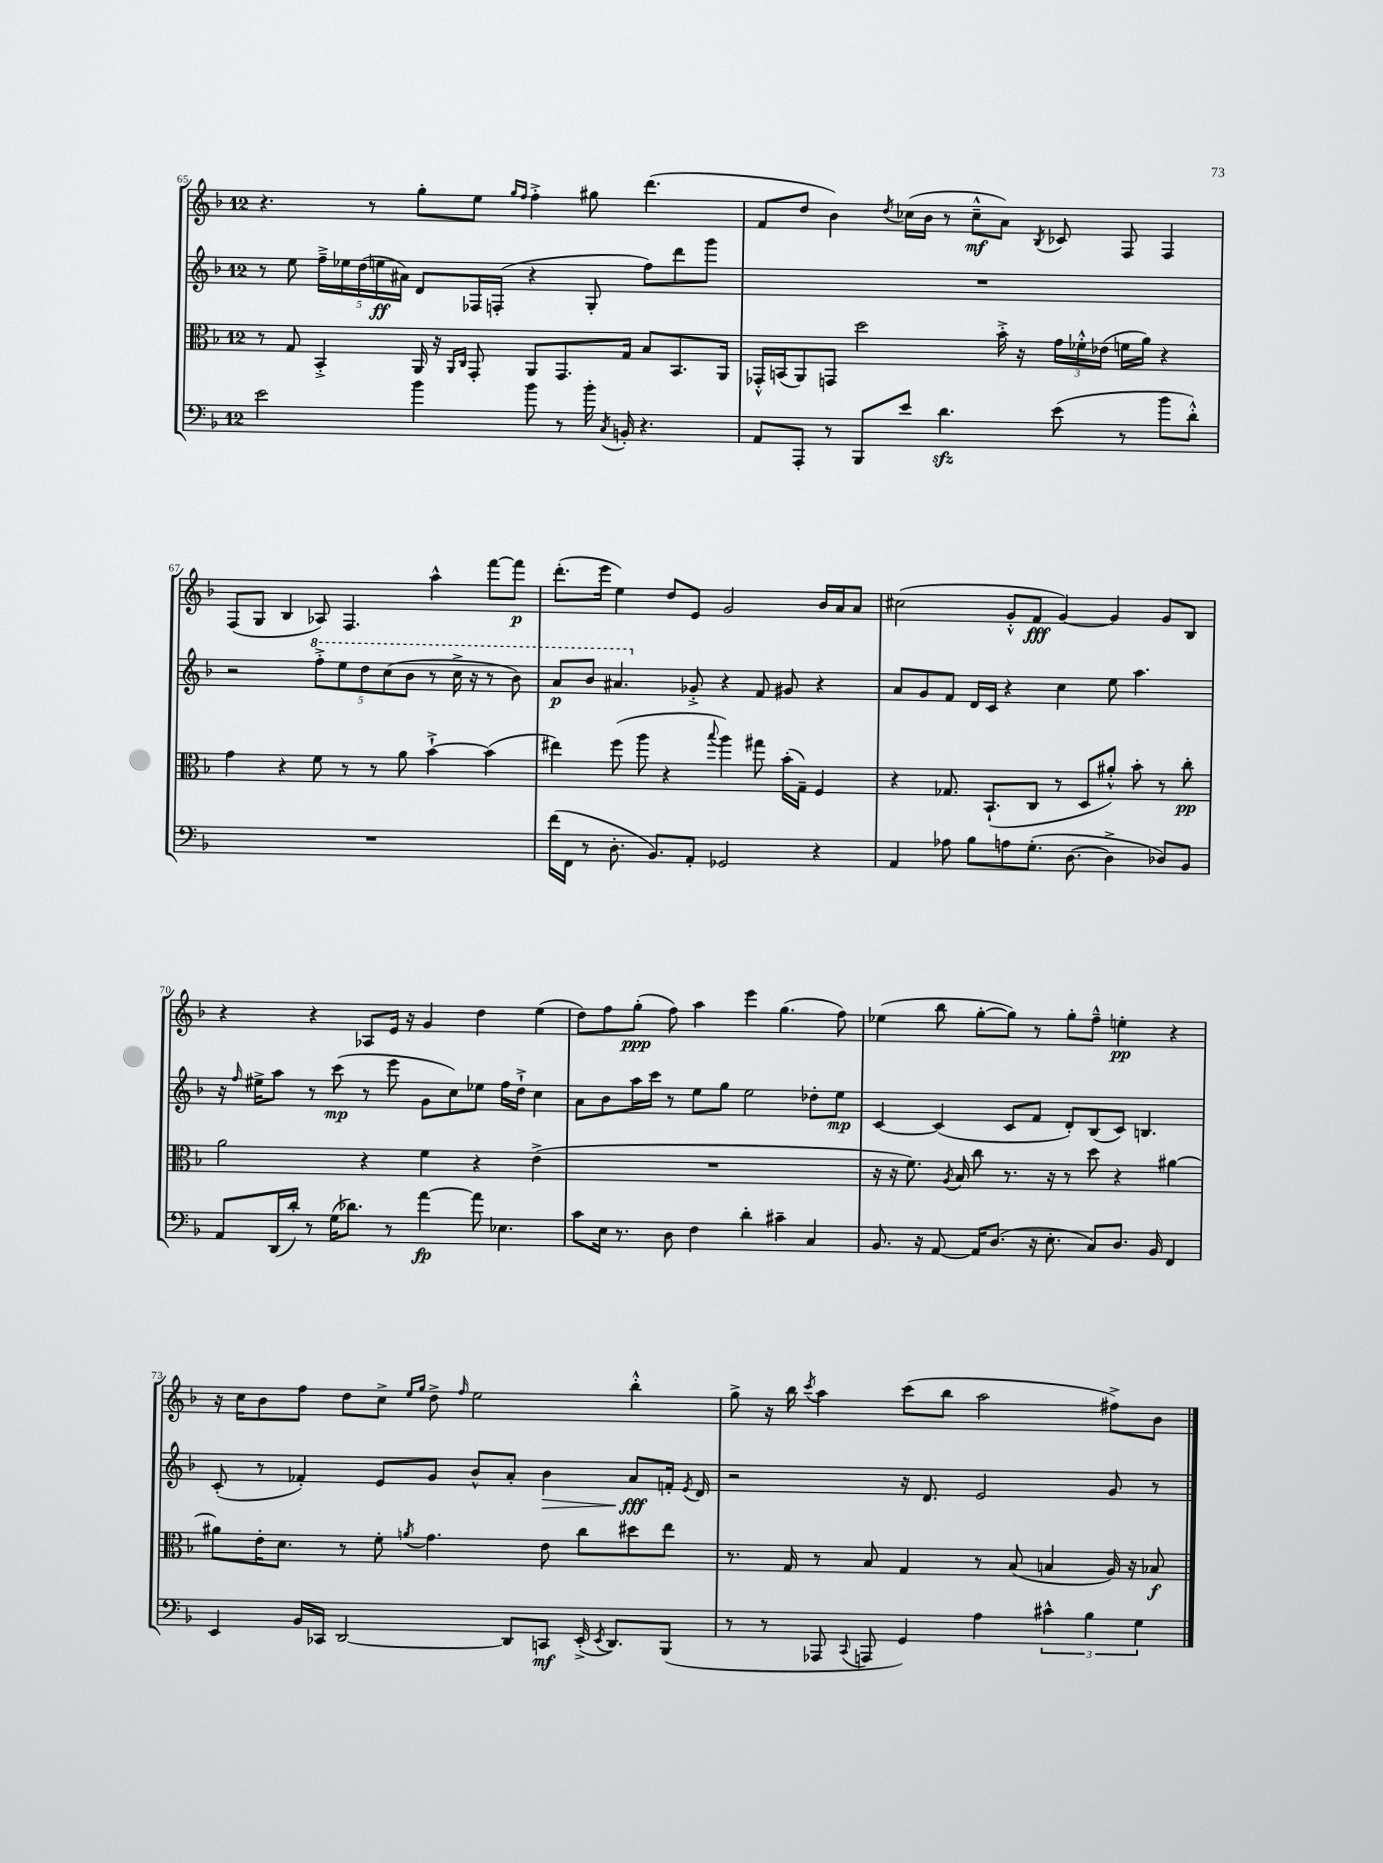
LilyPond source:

<<
\new StaffGroup <<
\new Staff = "s0" {
    \clef treble \key f \major \once \override Staff.TimeSignature.style = #'single-digit \time 12/8
    \autoBeamOff r4. r8 g''8[-. e''8] \grace { g''16[ f''16] } f''4-.-> gis''8 d'''4.( |
    f'8[ d''8] bes'4) \acciaccatura { d''8 } ces''16[( bes'16] r8 ces''8[---^\mf a'8]) \acciaccatura { bes8 } ces'8 f8 f4 |
    f8[( g8] bes4 aes8) f4. a''4-^ f'''8[~ f'''8]\p |
    d'''8.[-.( e'''16] e''4) d''8[ e'8] g'2 bes'16[ a'16 a'8] |
    cis''2( g'8[-.-^ f'8]\fff g'4~) g'4 g'8[ bes8] |
    r4 r4 aes8[ e'16] r16 g'4 d''4 e''4( |
    d''8[) f''8 g''8]-.\ppp( f''8) a''4 e'''4 g''4.( f''8) |
    ees''4( bes''8 g''8[~-. g''8]) r8 g''8[-. f''8]---^ e''4-.\pp r4 |
    r16 c''16[ bes'8 f''8] d''8[ c''8]-> \grace { e''16[ g''16] } d''8-> \grace { f''16 } e''2 bes''4-.-^ |
    g''8-> r16 bes''16 \acciaccatura { c'''8 } a''4 c'''8[( bes''8] a''2 fis''8[->) bes'8] \bar "|." |
}
\new Staff = "s1" {
    \clef treble \key f \major \once \override Staff.TimeSignature.style = #'single-digit \time 12/8
    \autoBeamOff r8 e''8 \tuplet 5/4 { f''16[---> ees''16 d''16( e''16\ff ais'16]) } d'8[ fes16 f16]-.( r4 g8-. f''8[) d'''8 g'''8] |
    R1. |
    r2 \tuplet 5/4 { \ottava #1 f'''8[-.-> e'''8 d'''8 c'''8( bes''8] } r8 c'''16-> r16 r8 bes''8) |
    a''8[\p bes''8] ais''4. \ottava #0 ges'8-.-> r4 f'8 gis'8 r4 |
    a'8[ g'8 f'8] d'16[ c'16] r4 c''4 e''8 a''4. |
    r16 \grace { f''16 } eis''16[-> a''8] r8 c'''8\mp( r8 e'''8 g'8[ c''8) ees''8] f''16[ d''16]-!-> c''4 |
    a'8[ bes'8 a''16 c'''16] r8 e''8[ g''8] e''2 des''8[-. e''8]\mp |
    c'4~ c'4( c'8[ f'8] d'8[-.) bes8( c'8]) b4. |
    c'8-.( r8 fes'4-.) e'8[ g'8] bes'8[-^ a'8]-. bes'4\> a'8[\fff\! f'16]-. \acciaccatura { e'8 } d'16 |
    r2 r16 d'8. e'2 g'8 r8 \bar "|." |
}
\new Staff = "s2" {
    \clef alto \key f \major \once \override Staff.TimeSignature.style = #'single-digit \time 12/8
    \autoBeamOff r8 g8 bes,4-.-> a,16 r16 \grace { a,16[ c16] } g,8-. a,8[ g,8. g16] bes8[ bes,8. a,16] |
    ges,16[-.-^ b,16( a,8) g,8] d''2 bes'16-.-> r16 \tuplet 3/2 { g'16[ fes'16-.-^ ees'16]( } f'16[ a'16]) r4 |
    g'4 r4 f'8 r8 r8 a'8 bes'4~-!-> bes'4( |
    eis''4) f''8( a''8 r4 \appoggiatura { bes''8 } a''4) gis''8 bes'16[-.( g16]--) f4 |
    r4 ges8. bes,8.[-!( c8] r8 d8[ ais'8]-.-^) bes'8-. r8 c''8-.\pp |
    a'2 r4 f'4 r4 e'4->( |
    R1. |
    r16 r16 f'8.) \acciaccatura { a8 } bes16 c''8 r8. r16 r8 d''8 r4 ais'4~ |
    ais'8[ e'16-. d'8.] r8 f'8-. \acciaccatura { a'8 } g'4. e'8 c''8[ dis''8 e''8] |
    r8. g16 r8 bes8 g4 r8 bes8( b4 a16) r16 bes8\f \bar "|." |
}
\new Staff = "s3" {
    \clef bass \key f \major \once \override Staff.TimeSignature.style = #'single-digit \time 12/8
    \autoBeamOff e'2 bes'4 bes'8 r8 bes'16-. \acciaccatura { c8 } b,16-. r4. |
    a,8[ a,,8]-. r8 bes,,8[ e'8] d'4.\sfz e'8( r8 bes'8[ d'8]-.-^) |
    R1. |
    f'16[( f,16] r8 d8.-. bes,8.[) a,8]-. ges,2 r4 |
    a,4 aes8 bes8[ a8 g8.]-.( d8.~ d4-> des8[) bes,8] |
    a,8[ d,16( d'16]-.) r8 g16[( des'8.]) r8 a'4~\fp a'8 ees4. |
    c'8[ e16] r8. d8 f4 d'4-. cis'4-- c4 |
    bes,8. r16 a,8~ a,16[ d8.]( r16 e8.-. c8[) d8.] bes,16 f,4 |
    e,4 bes,16[ ces,16] d,2~ d,8[ c,8]\mf e,16-.->( \acciaccatura { e,8 } d,8.[) bes,,8]( |
    r8 r8 aes,,8 \appoggiatura { c,8 } a,,8 g,4) a4 \tuplet 3/2 { cis'4-^ bes4 g4 } \bar "|." |
}
>>
>>
\layout { \context { \Score currentBarNumber = #65 } }
